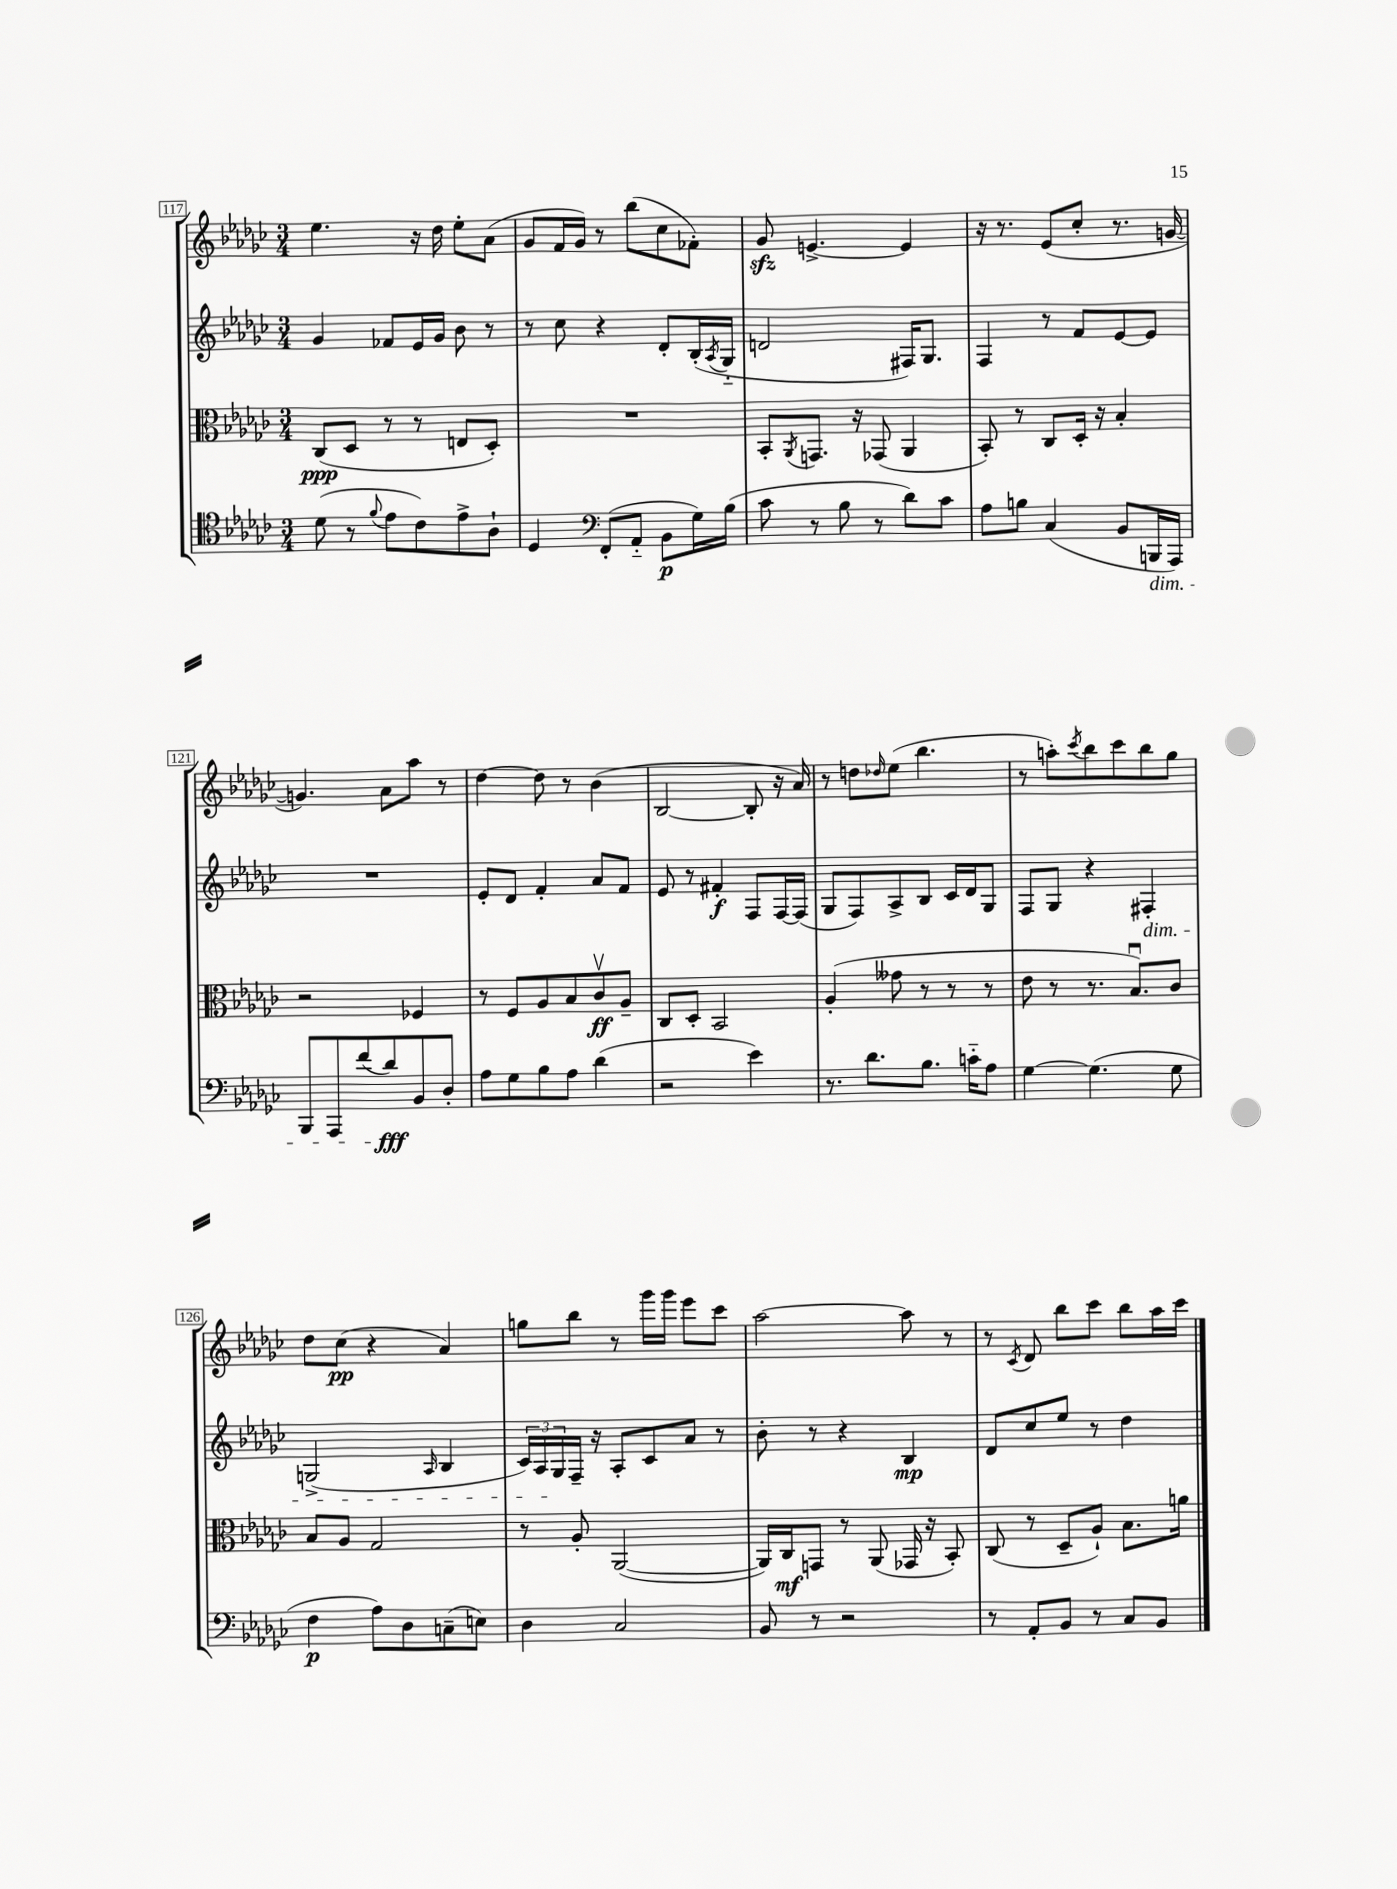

**kern	**dynam	**kern	**dynam	**kern	**dynam	**kern	**dynam
*part4	*part4	*part3	*part3	*part2	*part2	*part1	*part1
*staff4	*staff4	*staff3	*staff3	*staff2	*staff2	*staff1	*staff1
*clefC4	*	*clefC3	*	*clefG2	*	*clefG2	*
*k[b-e-a-d-g-c-]	*	*k[b-e-a-d-g-c-]	*	*k[b-e-a-d-g-c-]	*	*k[b-e-a-d-g-c-]	*
*M3/4	*	*M3/4	*	*M3/4	*	*M3/4	*
=117	=117	=117	=117	=117	=117	=117	=117
(8d-\	.	(8C-/L	ppp	4g-/	.	4.ee-\	.
8r	.	8D-/J	.	.	.	.	.
8qqf/	.	.	.	.	.	.	.
8e-\L	.	8r	.	8f-X/L	.	.	.
8c-\)	.	8r	.	16e-/L	.	16r	.
.	.	.	.	16g-/JJ	.	16dd-\	.
8e-^\	.	8En/L	.	8b-\	.	8ee-'\L	.
8A-`\J	.	8D-'/J)	.	8r	.	(8a-\J	.
=118	=118	=118	=118	=118	=118	=118	=118
4D-/	.	2.r	.	8r	.	8g-/L	.
.	.	.	.	8cc-\	.	16f/L	.
.	.	.	.	.	.	16g-/JJ)	.
*clefF4	*	*	*	*	*	*	*
(8FF'/L	.	.	.	4r	.	8r	.
8AA-/J	.	.	.	.	.	(8bb-\L	.
8BB-\L	p	.	.	8d-'/L	.	8cc-\	.
16G-\L)	.	.	.	(16B-'/L	.	8f-X'\J)	.
.	.	.	.	8qA-/	.	.	.
(16B-\JJ	.	.	.	16G-/JJ	.	.	.
=119	=119	=119	=119	=119	=119	=119	=119
8c-\	.	8BB-'/L	.	2dn/	.	8g-zz/	.
.	.	8qAA-/	.	.	.	.	.
8r	.	8.GGn/J	.	.	.	[4.en^/	.
8B-\	.	.	.	.	.	.	.
.	.	16r	.	.	.	.	.
8r	.	(8GG-X/	.	.	.	.	.
8d-\L)	.	4AA-/	.	16F#X/KL)	.	4e/]	.
.	.	.	.	8.G-/J	.	.	.
8c-\J	.	.	.	.	.	.	.
=120	=120	=120	=120	=120	=120	=120	=120
8A-\L	.	8BB-'/)	.	4F/	.	16r	.
.	.	.	.	.	.	8.r	.
8Bn\J	.	8r	.	.	.	.	.
(4C-/	.	8C-/L	.	8r	.	(8e-/L	.
.	.	16D-'/Jk	.	8f/L	.	8cc-'/J	.
.	.	16r	.	.	.	.	.
8BB-/L	.	4B-'/	.	[8e-/	.	8.r	.
!LO:TX:b:i:t=dim.	!	!	!	!	!	!	!
16BBBn/L	.	.	.	8e-/J]	.	.	.
16AAA-/JJ)	.	.	.	.	.	[16gn/	.
!!LO:LB:g=z
=121	=121	=121	=121	=121	=121	=121	=121
8BBB-/L	.	2r	.	2.r	.	4.gn/])	.
8AAA-/	.	.	.	.	.	.	.
(8f/	.	.	.	.	.	.	.
8d-/)	fff	.	.	.	.	8a-\L	.
8BB-/	.	4F-X/	.	.	.	8aa-\J	.
8D-'/J	.	.	.	.	.	8r	.
=122	=122	=122	=122	=122	=122	=122	=122
8A-\L	.	8r	.	8e-'/L	.	[4dd-\	.
8G-\	.	8F/L	.	8d-/J	.	.	.
8B-\	.	8A-/	.	4f'/	.	8dd-\]	.
8A-\J	.	8B-/	.	.	.	8r	.
(4d-\	.	8c-v/	ff	8a-/L	.	(4b-\	.
.	.	8A-~/J	.	8f/J	.	.	.
=123	=123	=123	=123	=123	=123	=123	=123
2r	.	8C-/L	.	8e-/	.	[2B-/	.
.	.	8D-'/J	.	8r	.	.	.
.	.	2BB-/	.	4f#X'/	f	.	.
4e-\)	.	.	.	8F/L	.	8B-'/]	.
.	.	.	.	[16F/L	.	16r	.
.	.	.	.	(16F/JJ]	.	16a-/)	.
=124	=124	=124	=124	=124	=124	=124	=124
8.r	.	(4A-'/	.	8G-/L	.	8r	.
.	.	.	.	8F/)	.	8ddn\L	.
8.d-\L	.	.	.	.	.	.	.
.	.	.	.	.	.	16qqdd-X/	.
.	.	8g--X\	.	8A-^/	.	(8ee-\J	.
8.B-\J	.	8r	.	8B-/J	.	4.bb-\	.
.	.	8r	.	16c-/LL	.	.	.
16cn\KL	.	.	.	16d-/J	.	.	.
8A-\J	.	8r	.	8G-/J	.	.	.
=125	=125	=125	=125	=125	=125	=125	=125
[4G-\	.	8e-\	.	8F/L	.	8r	.
.	.	8r	.	8G-/J	.	8aan'\L)	.
.	.	.	.	.	.	8qccc-/	.
(4.G-\]	.	8.r	.	4r	.	8bb-\	.
.	.	.	.	.	.	8ccc-\	.
.	.	8.B-u/L)	.	.	.	.	.
!	!	!	!	!LO:TX:b:i:t=dim.	!	!	!
.	.	.	.	4F#X'/	.	8bb-\	.
8G-\	.	8c-/J	.	.	.	8gg-\J	.
!!LO:LB:g=z
=126	=126	=126	=126	=126	=126	=126	=126
4F\	p	8B-/L	.	(2Gn^/	.	8dd-\L	.
.	.	8A-/J	.	.	.	(8cc-\J	pp
8A-\L)	.	2G-/	.	.	.	4r	.
8D-\	.	.	.	.	.	.	.
.	.	.	.	16qqA-/	.	.	.
(8Cn~\	.	.	.	4B-/	.	4a-/)	.
8En\J)	.	.	.	.	.	.	.
=127	=127	=127	=127	=127	=127	=127	=127
4D-\	.	8r	.	24c-/LL)	.	8ggn\L	.
.	.	.	.	24A-/	.	.	.
.	.	.	.	24G-/	.	.	.
.	.	8A-'/	.	16F~/JJ	.	8bb-\J	.
.	.	.	.	16r	.	.	.
2C-/	.	([2AA-/	.	8A-'/L	.	8r	.
.	.	.	.	8c-/	.	16ggg-\LL	.
.	.	.	.	.	.	16ggg-\JJ	.
.	.	.	.	8a-/J	.	8eee-\L	.
.	.	.	.	8r	.	8ccc-\J	.
=128	=128	=128	=128	=128	=128	=128	=128
8BB-/	.	16AA-/LL])	.	8b-'\	.	[2aa-\	.
.	.	16C-/J	mf	.	.	.	.
8r	.	8GGn/J	.	8r	.	.	.
2r	.	8r	.	4r	.	.	.
.	.	(8AA-/	.	.	.	.	.
.	.	16GG-X/	.	4B-/	mp	8aa-\]	.
.	.	16r	.	.	.	.	.
.	.	8BB-'/)	.	.	.	8r	.
=129	=129	=129	=129	=129	=129	=129	=129
8r	.	(8C-/	.	8d-/L	.	8r	.
.	.	.	.	.	.	8qc-/	.
8AA-'/L	.	8r	.	8cc-/	.	8d-/	.
8BB-/J	.	8D-~/L	.	8ee-/J	.	8bb-\L	.
8r	.	8A-`/J)	.	8r	.	8ccc-\J	.
8C-/L	.	8.B-\L	.	4dd-\	.	8bb-\L	.
8BB-/J	.	.	.	.	.	16aa-\L	.
.	.	16an\Jk	.	.	.	16ccc-\JJ	.
==	==	==	==	==	==	==	==
*-	*-	*-	*-	*-	*-	*-	*-
